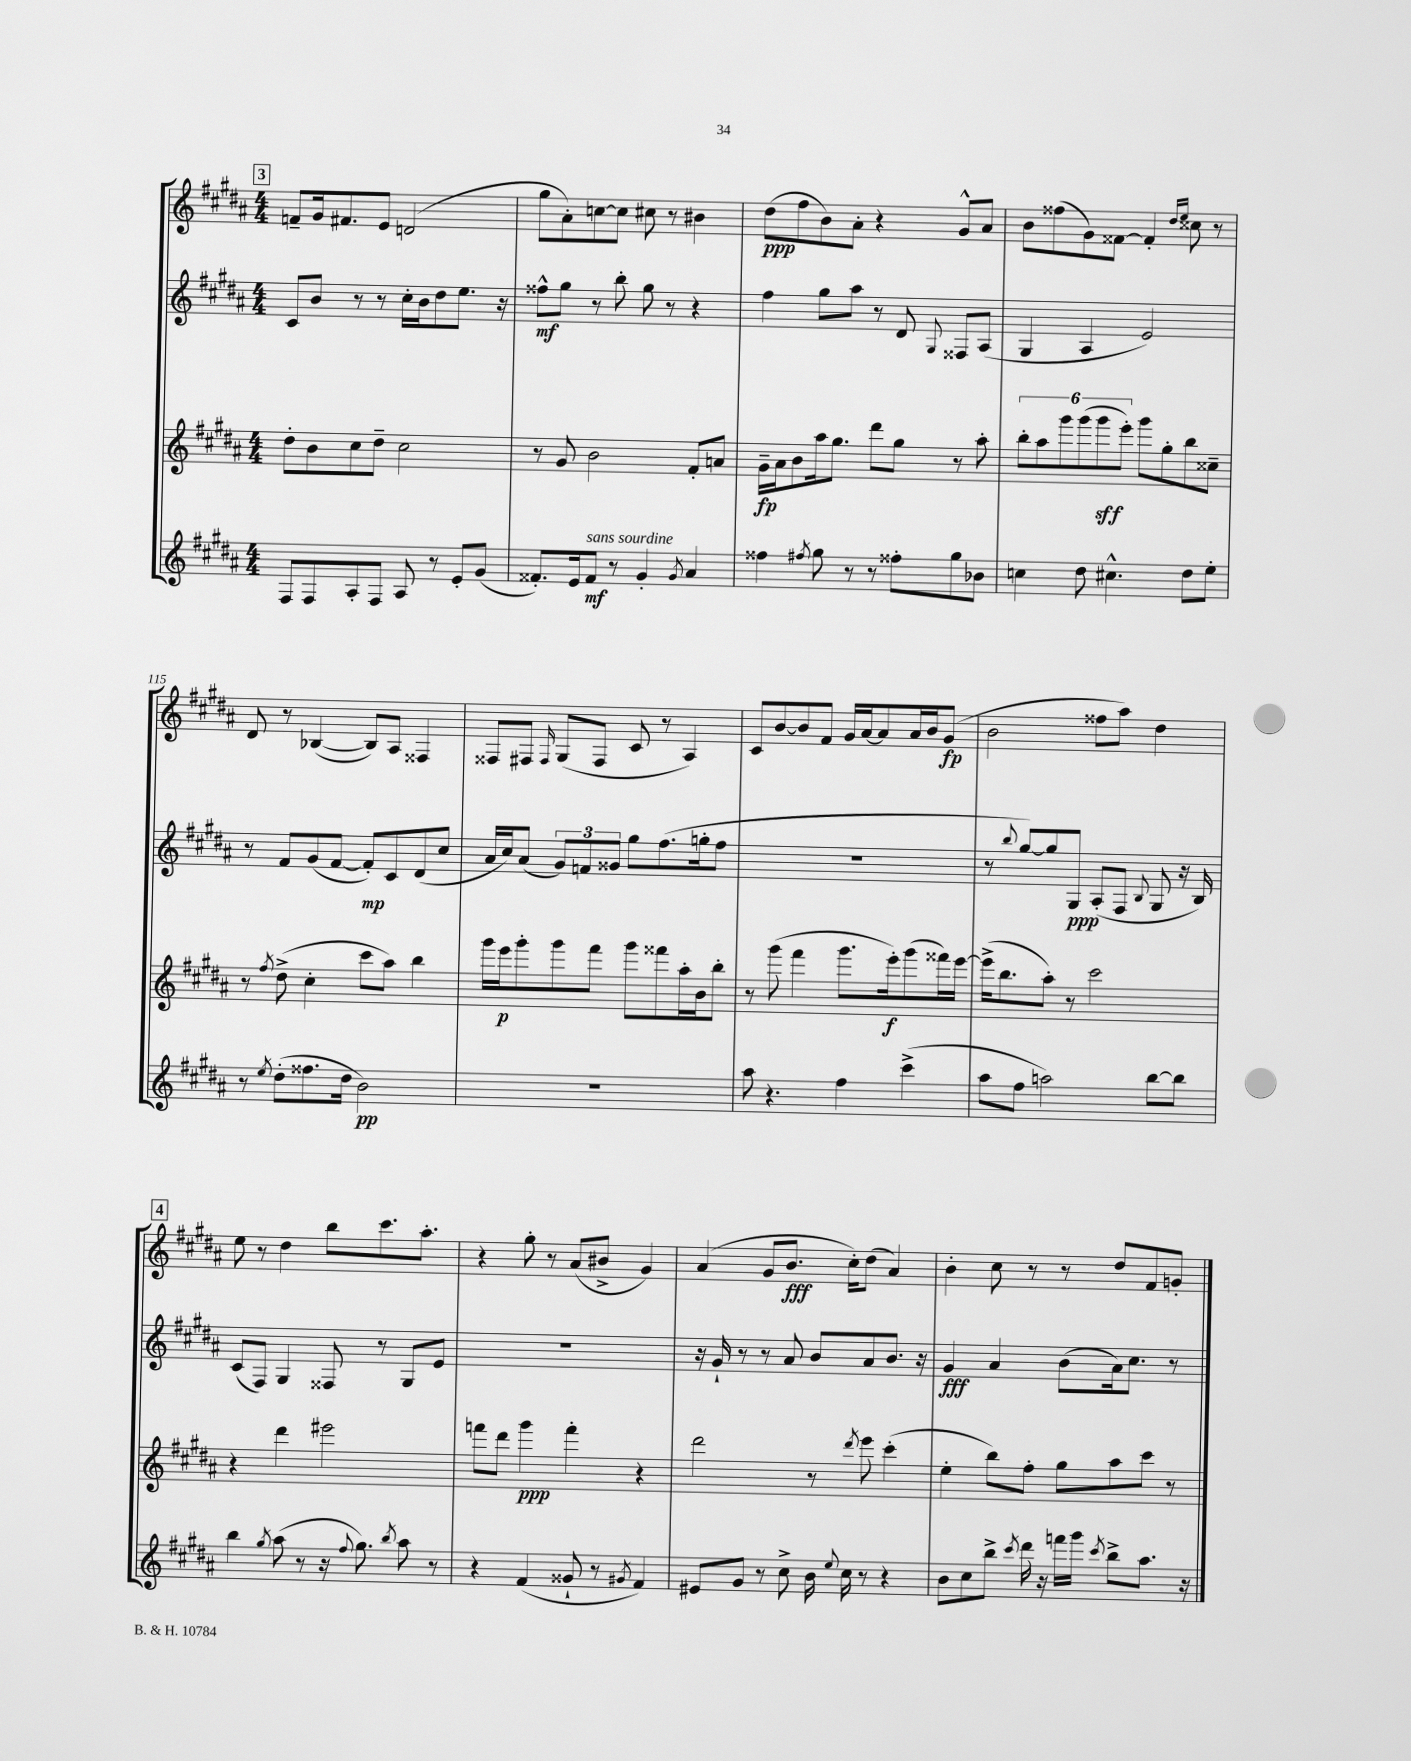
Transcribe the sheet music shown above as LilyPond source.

<<
\new StaffGroup <<
\new Staff = "s0" {
    \clef treble \key b \major \numericTimeSignature \time 4/4
    \autoBeamOff \mark \markup { \box "3" } f'8[-- gis'16 fis'8. e'8] d'2( |
    gis''8[ ais'8-.) c''8~ c''8] cis''8 r8 bis'4 |
    dis''8[\ppp( fis''8 b'8) ais'8]-. r4 gis'8[-^ ais'8] |
    b'8[ fisis''8( gis'8) fisis'8]~ fisis'4-. \grace { dis''16[ e''16] } cisis''8 r8 |
    dis'8 r8 bes4~( bes8[) ais8] fisis4 |
    fisis8[ fis8] \grace { fis16 } gis8[( fis8] cis'8 r8 ais4) |
    cis'8[ b'8~ b'8 fis'8] gis'16[ ais'16~ ais'8 ais'16 b'16 gis'8]\fp( |
    b'2 fisis''8[ ais''8]) dis''4 |
    \mark \markup { \box "4" } e''8 r8 dis''4 b''8[ cis'''8. ais''8.]-. |
    r4 gis''8-. r8 ais'8[( bis'8]-> gis'4) |
    ais'4( gis'8[ b'8.]\fff cis''16[-.) dis''8]( ais'4) |
    b'4-. cis''8 r8 r8 dis''8[ fis'8 g'8]-. \bar "|." |
}
\new Staff = "s1" {
    \clef treble \key b \major \numericTimeSignature \time 4/4
    \autoBeamOff \mark \markup { \box "3" } cis'8[ b'8] r8 r8 cis''16[-. b'16 dis''8 e''8.] r16 |
    fisis''8[-^\mf gis''8] r8 b''8-. gis''8 r8 r4 |
    fis''4 gis''8[ ais''8] r8 dis'8 \appoggiatura { gis8 } fisis8[ ais8]( |
    gis4 ais4 e'2) |
    r8 fis'8[ gis'8( fis'8]~ fis'8[-.\mp) cis'8 dis'8( cis''8] |
    ais'16[ cis''16) ais'8]( \tuplet 3/2 { gis'8[) f'8 gisis'8] } gis''8[ fis''8.( g''16-. fis''8] |
    R1 |
    r8 \appoggiatura { b''8 } gis''8[~) gis''8 gis8]\ppp ais8[-.( fis8] \appoggiatura { b8 } gis8 r16 b16) |
    \mark \markup { \box "4" } cis'8[( fis8]) gis4 fisis8 r8 gis8[ e'8] |
    R1 |
    r16 gis'16-! r8 r8 ais'8 b'8[ ais'8 b'8.] r16 |
    gis'4\fff ais'4 b'8[( ais'16) cis''8.] r8 \bar "|." |
}
\new Staff = "s2" {
    \clef treble \key b \major \numericTimeSignature \time 4/4
    \autoBeamOff \mark \markup { \box "3" } dis''8[-. b'8 cis''8 dis''8]-- cis''2 |
    r8 gis'8 b'2 fis'8[-. a'8] |
    gis'16[--\fp ais'16 b'8 ais''16 gis''8.] dis'''8[ gis''8] r8 ais''8-. |
    \tuplet 6/4 { b''8[-. ais''8 gis'''8 gis'''8( gis'''8\sff e'''8]-.) } gis'''8[ gis''8-. b''8 cisis''8]-- |
    r8 \acciaccatura { fis''8 } dis''8->( cis''4-. cis'''8[ ais''8]) b''4 |
    gis'''16[ e'''16\p gis'''8-. gis'''8 fis'''8] gis'''8[ fisis'''8 ais''16-. b'16 b''8]-. |
    r8 gis'''8( fis'''4 gis'''8.[ e'''16-.\f) gis'''8( fisis'''16) e'''16]~ |
    e'''16[->( b''8. ais''8]-.) r8 cis'''2 |
    \mark \markup { \box "4" } r4 dis'''4 eis'''2 |
    f'''8[ dis'''8] gis'''4\ppp f'''4-. r4 |
    dis'''2 r8 \acciaccatura { dis'''8 } e'''8 cis'''4-.( |
    e''4-. b''8[) fis''8]-. gis''8[ ais''8 cis'''8] r8 \bar "|." |
}
\new Staff = "s3" {
    \clef treble \key b \major \numericTimeSignature \time 4/4
    \autoBeamOff \mark \markup { \box "3" } fis8[ fis8 ais8-. fis8] ais8 r8 e'8[-. gis'8]( |
    fisis'8.[-.) e'16 fisis'8]\mf^\markup { \italic "sans sourdine" } r8 gis'4-. \acciaccatura { gis'8 } ais'4 |
    fisis''4 \acciaccatura { fis''8 } gis''8 r8 r8 fisis''8[-. gis''8 bes'8] |
    c''4 dis''8 cis''4.-^ dis''8[ e''8]-. |
    r8 \acciaccatura { e''8 } dis''8[-.( fisis''8. dis''16] b'2\pp) |
    R1 |
    ais''8 r4. fis''4 cis'''4->( |
    ais''8[ fis''8] a''2) b''8[~ b''8] |
    \mark \markup { \box "4" } b''4 \acciaccatura { gis''8 } ais''8( r8 r16 \appoggiatura { fis''8 } gis''8.) \acciaccatura { b''8 } ais''8 r8 |
    r4 fis'4( gisis'8-! r8 \acciaccatura { gis'8 } fis'4) |
    eis'8[ gis'8] r8 cis''8-> b'16 \appoggiatura { e''8 } cis''16 r8 r4 |
    b'8[ cis''8 b''8]-> \acciaccatura { cis'''8 } dis'''16 r16 f'''16[ gis'''16] \acciaccatura { cis'''8 } b''8[-> ais''8.] r16 \bar "|." |
}
>>
>>
\layout { \context { \Score currentBarNumber = #111 } }
